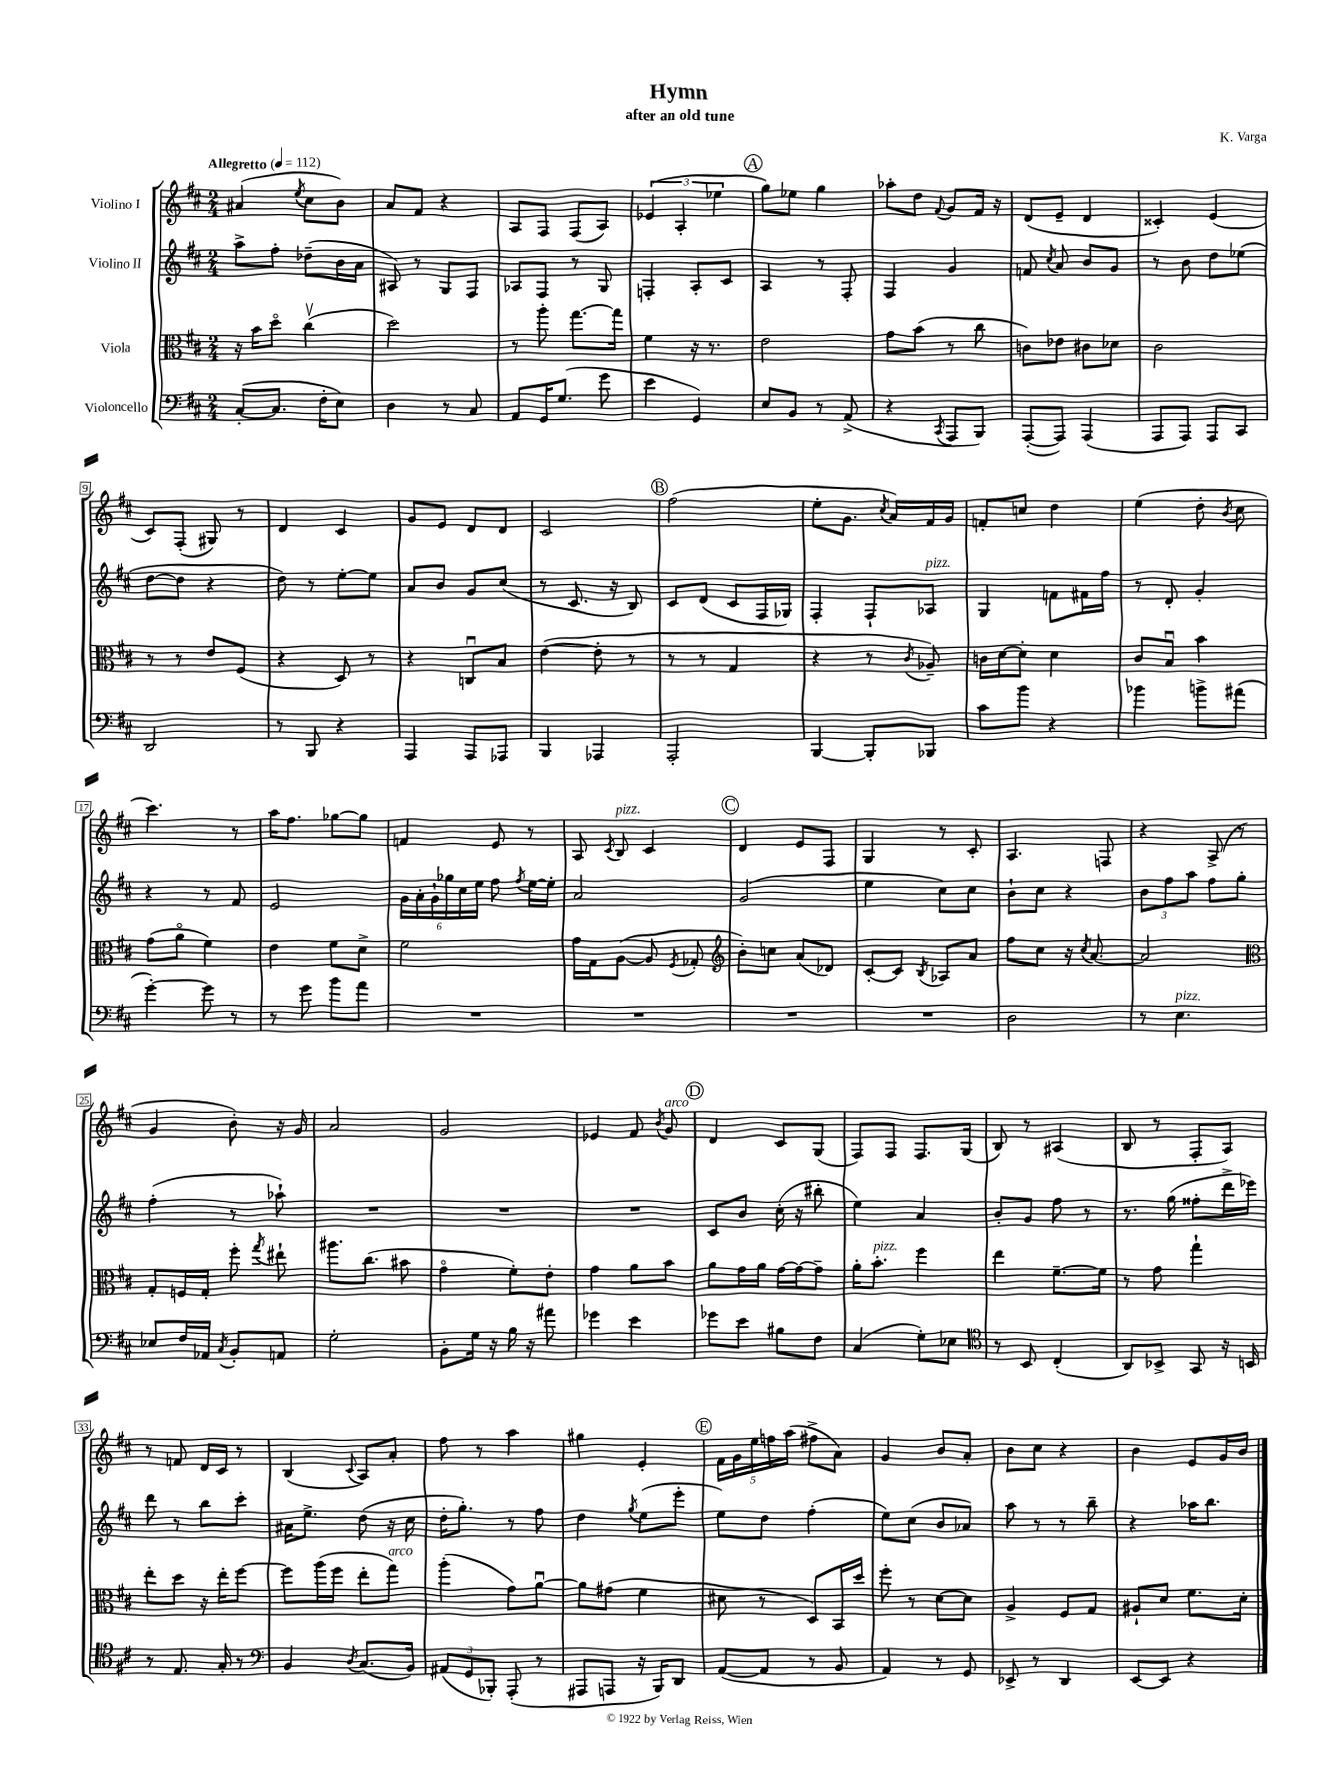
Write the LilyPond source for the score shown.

\header { title = "Hymn" composer = "K. Varga" subtitle = "after an old tune" }
<<
\new StaffGroup <<
\new Staff = "s0" \with { instrumentName = "Violino I" } {
    \clef treble \key d \major \numericTimeSignature \time 2/4 \tempo "Allegretto" 4 = 112
    \autoBeamOff ais'4( \acciaccatura { e''8 } cis''8[ b'8]) |
    a'8[ fis'8] r4 |
    a8[ fis8] fis8[( a8]) |
    \tuplet 3/2 { ees'4( a4-. ees''4 } |
    \mark \markup { \circle "A" } g''8[) ees''8] g''4 |
    aes''8[-. d''8] \appoggiatura { fis'8 } g'8[ fis'16] r16 |
    d'8[( e'8]-- d'4 |
    cisis'4-.) e'4( |
    cis'8[) fis8]-.( gis8) r8 |
    d'4 cis'4 |
    g'8[ e'8] d'8[ d'8] |
    cis'2 |
    \mark \markup { \circle "B" } fis''2( |
    e''8[-. g'8.] \acciaccatura { cis''8 } a'16[) fis'16 g'16] |
    f'8[-. c''8] d''4 |
    e''4( d''8-. \acciaccatura { b'8 } cis''8 |
    cis'''4.) r8 |
    a''16[ fis''8.] ges''8[~ ges''8] |
    f'4 e'8 r8 |
    a8 \acciaccatura { cis'8 } b8^\markup { \italic "pizz." } cis'4 |
    \mark \markup { \circle "C" } d'4 e'8[ fis8] |
    g4 r8 cis'8-. |
    a4. f8 |
    r4 a8->( r8 |
    g'4 b'8-.) r16 g'16 |
    a'2 |
    g'2 |
    ees'4 fis'8 \acciaccatura { b'8 } g'8^\markup { \italic "arco" } |
    \mark \markup { \circle "D" } d'4 cis'8[ g8]( |
    fis8[) fis8] fis8.[ g16]( |
    b8) r8 ais4( |
    b8 r8 fis8[-. a8]) |
    r8 f'8 d'16[ cis'16] r8 |
    b4( \appoggiatura { cis'8 } a8[) a'8]-. |
    fis''8 r8 a''4 |
    gis''4 e'4-. |
    \mark \markup { \circle "E" } \tuplet 5/4 { fis'16[ g'16 e''16 f''16 a''16]( } fis''8[-> a'8]) |
    g'4 b'8[ a'8]-. |
    b'8[ cis''8] r4 |
    b'4 e'8[ g'16 b'16] \bar "|." |
}
\new Staff = "s1" \with { instrumentName = "Violino II" } {
    \clef treble \key d \major \numericTimeSignature \time 2/4
    \autoBeamOff a''8[-> fis''8]-. des''8[--( b'16 a'16] |
    ais8) r8 g8[ fis8] |
    aes8[ fis8] r8 g8 |
    f4-. a8[-. cis'8] |
    \mark \markup { \circle "A" } a4 r8 fis8-. |
    fis4 g'4 |
    f'8 \acciaccatura { cis''8 } a'8 b'8[ g'8] |
    r8 b'8 d''8[ ees''8]( |
    d''8[~ d''8] r4 |
    d''8) r8 e''8[~-. e''8] |
    a'8[ b'8] g'8[ cis''8]( |
    r8 cis'8. r16 b8) |
    \mark \markup { \circle "B" } cis'8[ d'8]( cis'8[ fis16 ges16]) |
    fis4-. fis8[-! aes8]^\markup { \italic "pizz." } |
    g4 f'8[ fis'16 fis''16] |
    r8 d'8-. g'4-. |
    r4 r8 fis'8 |
    e'2 |
    \tuplet 6/4 { g'16[ a'16-. g'16-! ges''16 cis''16 e''16] } fis''8 \acciaccatura { fis''8 } e''16[~ e''16]-. |
    a'2 |
    \mark \markup { \circle "C" } g'2( |
    e''4 cis''8[) cis''8] |
    b'8[-! cis''8] r4 |
    \tuplet 3/2 { b'8[ fis''8 a''8] } fis''8[ g''8]-. |
    fis''4-.( r8 aes''8-!) |
    R2 |
    R2 |
    R2 |
    \mark \markup { \circle "D" } cis'8[ b'8] cis''16-.( r16 bis''8-. |
    e''4) a'4 |
    b'8[-. g'8] fis''8 r8 |
    r8. g''16( fisis''8[-. d'''16-> ees'''16]) |
    d'''8 r8 b''8[ cis'''8]-. |
    ais'16[ e''8.]-> d''8( r16 cis''16 |
    d''16[-. g''8.]-.) r8 fis''8 |
    d''4 \acciaccatura { g''8 } e''8[( e'''8]-. |
    \mark \markup { \circle "E" } e''8[) d''8] fis''4-.( |
    e''8[) cis''8]( b'8[ aes'8]) |
    a''8 r8 r8 b''8-- |
    r4 aes''16[ b''8.] \bar "|." |
}
\new Staff = "s2" \with { instrumentName = "Viola" } {
    \clef alto \key d \major \numericTimeSignature \time 2/4
    \autoBeamOff r16 b'16[ d''8]\flageolet cis''4\upbow( |
    d''2) |
    r8 a''8-. g''8.[~ g''16] |
    fis'4 r16 r8. |
    \mark \markup { \circle "A" } e'2 |
    g'8[ b'8]( r8 cis''8 |
    c'8[) ees'8] cis'8[ des'8] |
    cis'2 |
    r8 r8 e'8[ fis8]( |
    r4 d8) r8 |
    r4 c8[\downbow b8] |
    e'4~( e'8-. r8 |
    \mark \markup { \circle "B" } r8 r8 g4 |
    r4 r8 \acciaccatura { cis'8 } aes8--) |
    c'16[ d'16~ d'8]-. d'4 |
    cis'8[ b8]\downbow b'4 |
    g'8[( a'8]\flageolet fis'4) |
    e'4 fis'8[ d'8]-> |
    fis'2 |
    g'16[ g16 a8]~( a8 \acciaccatura { fis8 } ges8-. |
    \mark \markup { \circle "C" } \clef treble b'8[-.) c''8] a'8[( des'8]) |
    cis'8[~-. cis'8] \acciaccatura { b8 } aes8[ a'8] |
    fis''8[ cis''8] r16 \acciaccatura { cis''8 } a'8.~ |
    a'2 |
    \clef alto g8[-. f16 g16]-. fis''8-. \acciaccatura { g''8 } eis''8-! |
    ais''8.[ cis''8.]( bis'8 |
    g'4\flageolet fis'8[-.) e'8]-. |
    g'4 a'8[ b'8] |
    \mark \markup { \circle "D" } a'8[ g'16 a'16] g'16[~ g'16~ g'8]-- |
    a'16[-. b'8.]-.^\markup { \italic "pizz." } fis''4 |
    e''4 fis'8.[~-- fis'16] |
    r8 g'8 g''4-! |
    e''8[-. d''8] r16 e''16[-. fis''8]~ |
    fis''8[ a''16( fis''16] e''8[-. g''8]^\markup { \italic "arco" }) |
    a''4-.( g'8[) a'8]~\downbow |
    a'8[ gis'8]( fis'4 |
    \mark \markup { \circle "E" } dis'8 r8 d8[) b,16 d''16] |
    fis''8-. r8 d'8[~ d'8] |
    a4-> fis8[ g8] |
    ais8[-! d'8] fis'8.[ d'16]-. \bar "|." |
}
\new Staff = "s3" \with { instrumentName = "Violoncello" } {
    \clef bass \key d \major \numericTimeSignature \time 2/4
    \autoBeamOff cis8[~-.( cis8.] fis16[-. e8]) |
    d4 r8 cis8 |
    a,8[ g,16 g8.]( g'8 |
    e'4 g,4) |
    \mark \markup { \circle "A" } e8[ b,8] r8 a,8->( |
    r4 \acciaccatura { cis,8 } a,,8[ b,,8]) |
    a,,8[~-.( a,,8]) a,,4( |
    a,,8[ a,,8]) a,,8[ cis,8] |
    d,2 |
    r8 b,,8 r4 |
    a,,4 a,,8[ aes,,8] |
    b,,4 aes,,4 |
    \mark \markup { \circle "B" } a,,2-. |
    b,,4~ b,,8[-. bes,,8] |
    cis'8[ b'8] r4 |
    bes'4 b'8[-> ais'8]( |
    g'4~-.) g'8 r8 |
    r8 g'8 b'8[ a'8] |
    R2 |
    R2 |
    \mark \markup { \circle "C" } R2 |
    R2 |
    d2 |
    r8 e4.^\markup { \italic "pizz." } |
    ees8[ fis16 aes,16] \acciaccatura { cis8 } b,8[-. a,8] |
    g2-. |
    b,8[-. g16] r16 b16 r16 ais'8 |
    ges'4 e'4 |
    \mark \markup { \circle "D" } ges'8[ e'8] bis8[ fis8] |
    cis4( g8[-.) ees8] |
    \clef tenor r8 b,8 cis4-.( |
    a,8[) bes,8]-> g,8 r16 b,16 |
    r8 e8. g16-. r8 |
    \clef bass b,4 \acciaccatura { d8 } cis8.[( b,16]) |
    \tuplet 3/2 { ais,8[( g,8 bes,,8]-.) } a,,8-.( r8 |
    ais,,8[ a,,8] r16 b,,16[) d,8] |
    \mark \markup { \circle "E" } a,8[~( a,8] r8 b,8 |
    a,4) r8 g,8 |
    ees,8-> r8 d,4 |
    e,8[~ e,8] r4 \bar "|." |
}
>>
>>
\layout { \context { \Score \override BarNumber.stencil = #(make-stencil-boxer 0.1 0.3 ly:text-interface::print) } }
